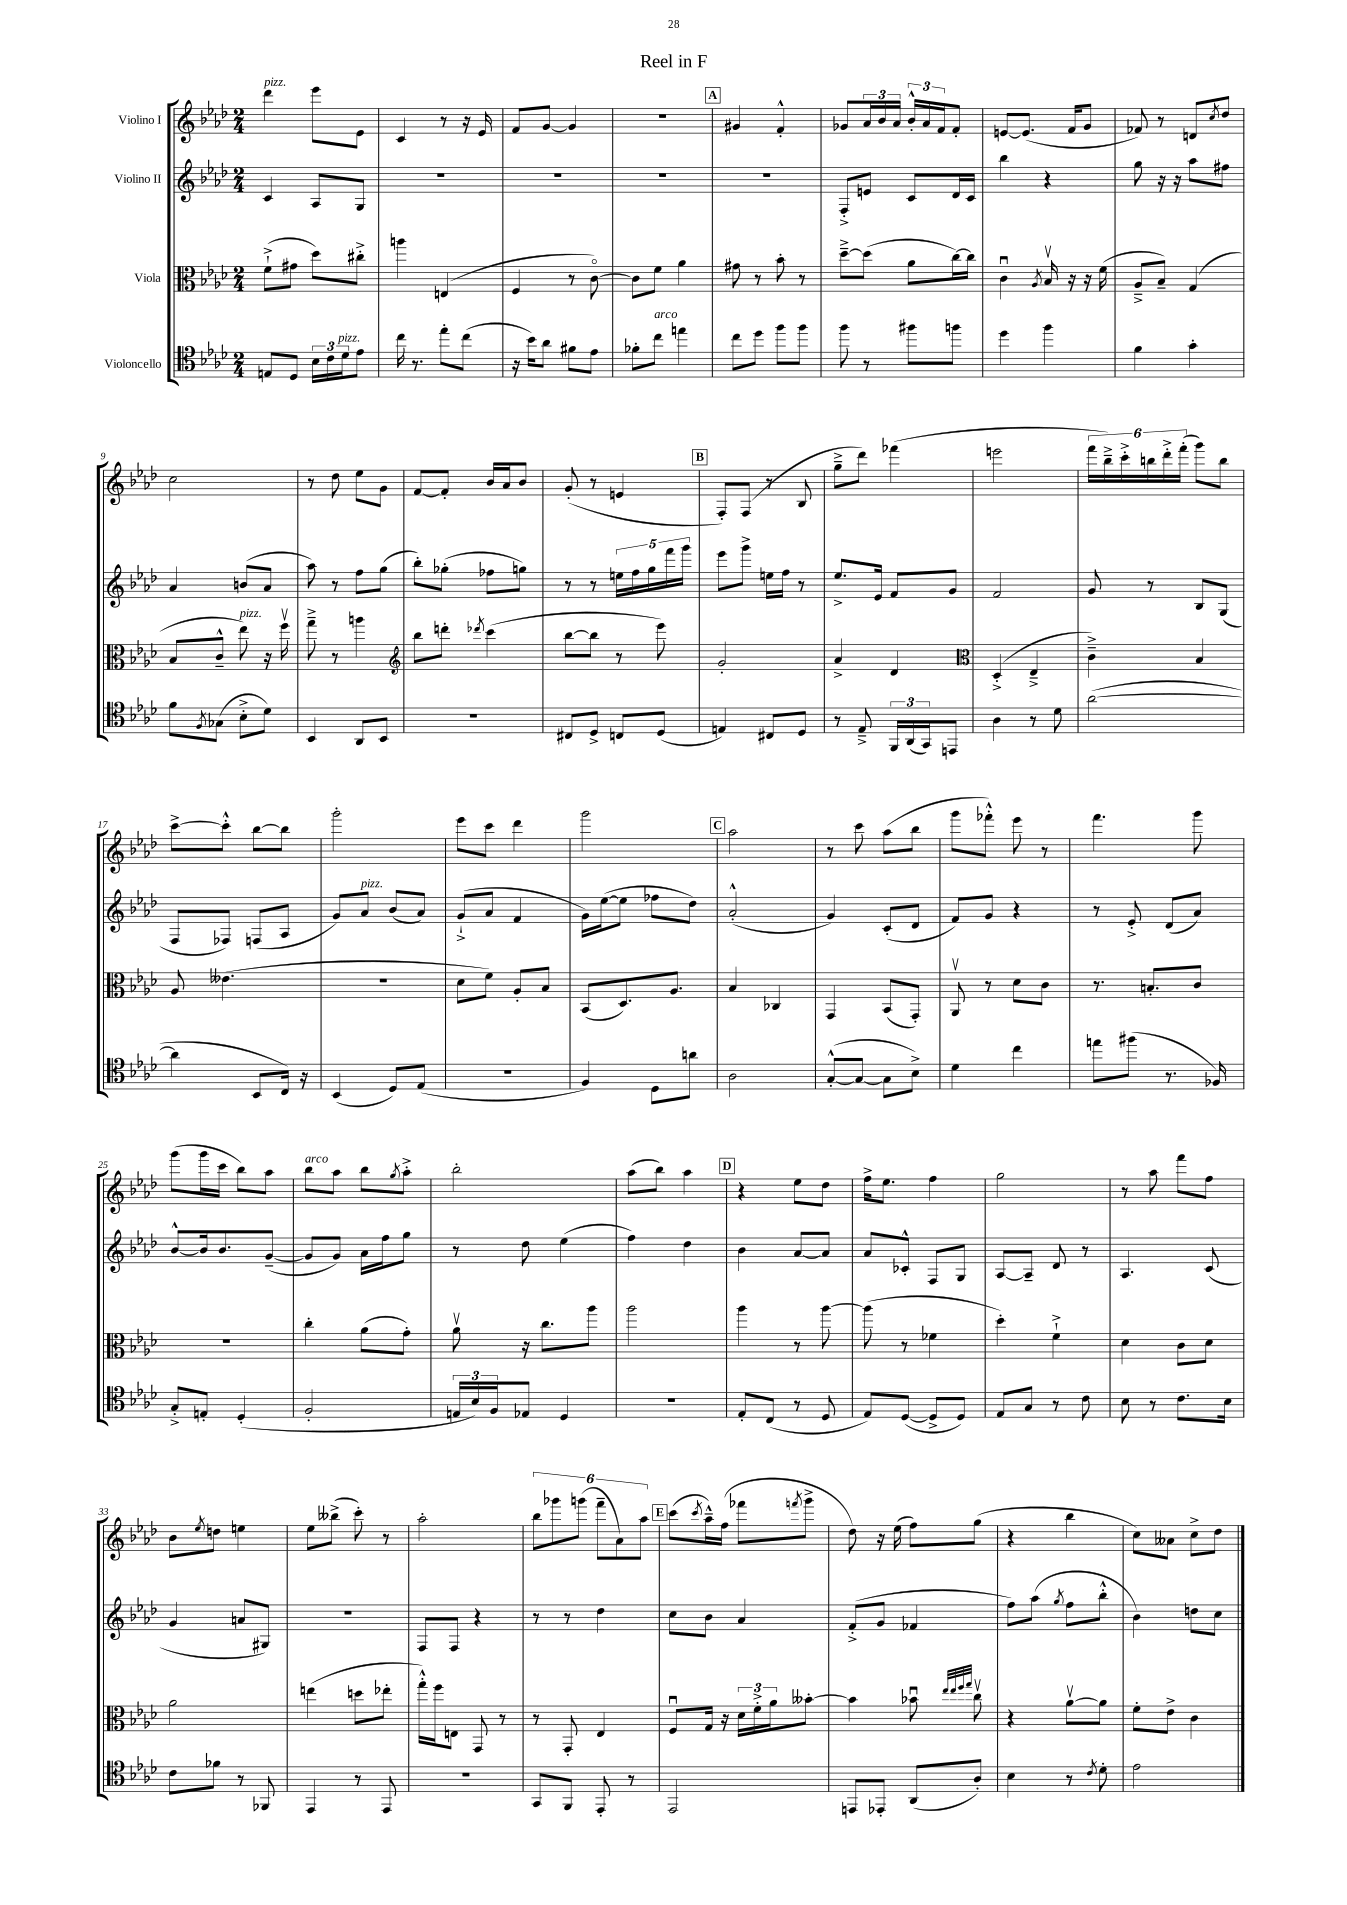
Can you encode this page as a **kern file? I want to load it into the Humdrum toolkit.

**kern	**kern	**kern	**kern
*part4	*part3	*part2	*part1
*staff4	*staff3	*staff2	*staff1
*I"Violoncello	*I"Viola	*I"Violino II	*I"Violino I
*clefC4	*clefC3	*clefG2	*clefG2
*k[b-e-a-d-]	*k[b-e-a-d-]	*k[b-e-a-d-]	*k[b-e-a-d-]
*M2/4	*M2/4	*M2/4	*M2/4
=1	=1	=1	=1
!	!	!	!LO:TX:a:i:t=pizz.
8En/L	(8f`^\L	4c/	4ddd-\
8D-/J	8g#X\J	.	.
24B-\LL	8dd-\L)	8A-/L	8eee-\L
24c\	.	.	.
!LO:TX:a:i:t=pizz.	!	!	!
24d-\J	.	.	.
8e-\J	8cc#X'^\J	8G/J	8e-\J
=2	=2	=2	=2
16cc\	4aan\	2r	4c/
8.r	.	.	.
8ee-'\L	(4En/	.	8r
(8cc\J	.	.	16r
.	.	.	16e-/
=3	=3	=3	=3
16r	4F/	2r	8f/L
16b-\KL)	.	.	.
8a-\J	.	.	[8g/J
8f#X\L	8r	.	4g/]
8e-\J	[8c\)	.	.
=4	=4	=4	=4
8f-X'\L	8c\L]	2r	2r
!LO:TX:a:i:t=arco	!	!	!
8cc\J	8f\J	.	.
4een\	4a-\	.	.
!!LO:REH:place=s1:t=A
=5	=5	=5	=5
8cc\L	8g#X\	2r	4g#X/
8dd-\J	8r	.	.
8ff\L	8b-'\	.	4f'^^/
8ff\J	8r	.	.
=6	=6	=6	=6
8ff\	[8dd-~^\L	8F'^/L	8g-X/L
8r	(8dd-\J]	8en/J	24a-/L
.	.	.	24b-/
.	.	.	24a-/JJ
8ff#X\L	8a-\L	8c/L	24b-'^^/LL
.	.	.	24a-/
.	.	.	24f/J
8ffn\J	[16cc\L)	16d-/L	8f'/J
.	16cc\JJ]	16c/JJ	.
=7	=7	=7	=7
4dd-\	4cu\	4bb-\	[8en/L
.	.	.	(8.e/J]
.	8qA-/	.	.
4ff\	16B-v/	4r	.
.	16r	.	16f/KL
.	16r	.	8g/J
.	(16f\	.	.
=8	=8	=8	=8
4f\	8A-~^/L	8gg\	8f-X/)
.	8B-~/J)	16r	8r
.	.	16r	.
4g'\	(4G/	8aa-\L	8dn/L
.	.	.	8qcc/
.	.	8ff#X\J	8dd-/J
!!LO:LB:g=z
=9	=9	=9	=9
8f\L	8B-/L	4a-/	2cc\
8qF/	.	.	.
(8G-X\J	8c~^^/J	.	.
!	!LO:TX:a:i:t=pizz.	!	!
8B-'^\L	8ee-\)	(8bn/L	.
8d-\J)	16r	8a-/J	.
.	16ffv\	.	.
=10	=10	=10	=10
4BB-/	8gg~^\	8aa-\)	8r
.	8r	8r	8dd-\
8AA-/L	4aan\	8ff\L	8ee-\L
8BB-/J	.	(8gg\J	8g\J
=11	=11	=11	=11
*	*clefG2	*	*
2r	8bb-\L	8bb-'\L)	[8f/L
.	8dddn'\J	(8gg-X'\J	8f'/J]
.	8qddd-X/	.	.
.	(4ccc\	8ff-X\L	16b-/LL
.	.	.	16a-/J
.	.	8ggn\J)	8b-/J
=12	=12	=12	=12
8C#X/L	[8bb-\L	8r	(8g'/
8D-^/J	8bb-\J]	8r	8r
8Cn/L	8r	20een\LL	4en/
.	.	20ff\	.
.	.	20gg\	.
(8D-/J	8eee-\)	.	.
.	.	20fff\	.
.	.	20ggg\JJ	.
!!LO:REH:place=s1:t=B
=13	=13	=13	=13
4En/)	2g'/	8eee-\L	8F'/L)
.	.	8ggg^\J	(8F/J
8C#X/L	.	16een\LL	8r
.	.	16ff\JJ	.
8D-/J	.	8r	8B-/
=14	=14	=14	=14
8r	4a-^/	8.ee-^/L	8gg~^\L
8E-~^/	.	.	8ddd-\J)
.	.	16e-/Jk	.
24FF/LL	4d-/	8f/L	(4fff-X\
(24AA-/	.	.	.
24GG/J)	.	.	.
8EEn/J	.	8g/J	.
=15	=15	=15	=15
*	*clefC3	*	*
4A-\	(4D-'^/	2f/	2eeen\
8r	4E-~^/	.	.
8d-\	.	.	.
=16	=16	=16	=16
([2a-\	4c~^\)	8g/	24fff\LL
.	.	.	24bb-~^\)
.	.	.	24ccc'^\
.	.	8r	24bbn\
.	.	.	24ddd-'^\
.	.	.	(24fff'\JJ
.	4B-/	8B-/L	8ggg\L)
.	.	(8G/J	8bb\J
!!LO:LB:g=z
=17	=17	=17	=17
4a-\]	8A-/	8F/L	[8ccc^\L
.	(4.e--X\	8F-X/J)	8ccc'^^\J]
8BB-/L	.	(8Fn/L	[8bb-\L
16C/Jk)	.	8A-/J	8bb-\J]
16r	.	.	.
=18	=18	=18	=18
(4BB-/	2r	8g/L)	2ggg'\
!	!	!LO:TX:a:i:t=pizz.	!
.	.	8a-/J	.
8D-/L)	.	(8b-/L	.
(8E-/J	.	8a-/J)	.
=19	=19	=19	=19
2r	8d-\L	(8g`^/L	8eee-\L
.	8f\J)	8a-/J	8ccc\J
.	8A-'/L	4f/	4ddd-\
.	8B-/J	.	.
=20	=20	=20	=20
4F/)	(8BB-/L	16g\LL)	2ggg\
.	.	([16ee-\J	.
.	8.D-/)	8ee-\J]	.
8D-\L	.	8ff-X\L	.
.	8.A-/J	.	.
8an\J	.	8dd-\J)	.
!!LO:REH:place=s1:t=C
=21	=21	=21	=21
2A-\	4B-/	(2a-'^^/	2aa-\
.	4C-X/	.	.
=22	=22	=22	=22
([8G'^^/L	4GG/	4g/)	8r
8G/J_	.	.	8ccc\
8G\L]	(8BB-/L	(8c'/L	(8aa-\L
8B-^\J)	8GG'/J)	8d-/J	8bb-\J
=23	=23	=23	=23
4d-\	8AA-v/	8f/L)	8ggg\L
.	8r	8g/J	8fff-X'^^\J)
4cc\	8d-\L	4r	8eee-\
.	8c\J	.	8r
=24	=24	=24	=24
8een\L	8.r	8r	4.fff\
(8ff#X\J	.	8e-'^/	.
.	8.Bn'/L	.	.
8.r	.	(8d-/L	.
.	8c/J	8a-/J)	8ggg\
16F-X/)	.	.	.
!!LO:LB:g=z
=25	=25	=25	=25
8G'^/L	2r	[8b-^^/L	(8ggg\L
8En'/J	.	16b-/k]	16ggg\L
.	.	8.b-/	16ccc\JJ
(4D-'/	.	.	8bb-\L)
.	.	([8g~/J	8aa-\J
=26	=26	=26	=26
!	!	!	!LO:TX:a:i:t=arco
2F'/	4cc'\	8g/L]	8bb-\L
.	.	8g/J)	8aa-\J
.	(8a-\L	16a-\LL	8bb-\L
.	.	16ff\J	.
.	.	.	8qgg/
.	8g'\J)	8gg\J	8aa-'^\J
=27	=27	=27	=27
24En/LL	8a-v\	8r	2bb-'\
24B-/)	.	.	.
24F/J	.	.	.
8E-X/J	16r	8dd-\	.
.	8.cc\L	.	.
4D-/	.	(4ee-\	.
.	8aa-\J	.	.
=28	=28	=28	=28
2r	2aa-\	4ff\)	(8aa-\L
.	.	.	8bb-\J)
.	.	4dd-\	4aa-\
!!LO:REH:place=s1:t=D
=29	=29	=29	=29
8E-'/L	4aa-\	4b-\	4r
(8C/J	.	.	.
8r	8r	[8a-/L	8ee-\L
8D-/	[8aa-\	8a-/J]	8dd-\J
=30	=30	=30	=30
8E-/L)	(8aa-\]	8a-/L	16ff^\KL
.	.	.	8.ee-\J
([8D-/J	8r	8c-X'^^/J	.
8D-^/L]	4f-X\	8F/L	4ff\
8D-/J)	.	8G/J	.
=31	=31	=31	=31
8E-/L	4dd-'\)	[8A-/L	2gg\
8G/J	.	8A-~/J]	.
8r	4f`^\	8d-/	.
8c\	.	8r	.
=32	=32	=32	=32
8B-\	4d-\	4.A-/	8r
8r	.	.	8aa-\
8.c\L	8c\L	.	8fff\L
.	8d-\J	(8c/	8ff\J
16B-\Jk	.	.	.
!!LO:LB:g=z
=33	=33	=33	=33
8c\L	2a-\	4g/	8b-\L
.	.	.	8qee-/
8f-X\J	.	.	8ddn\J
8r	.	8an/L	4een\
8FF-X/	.	8G#X/J)	.
=34	=34	=34	=34
4EE-/	(4een\	2r	8ee-\L
.	.	.	(8bb--X^\J
8r	8ddn\L	.	8ccc'\)
8EE-/	8ee-X'\J	.	8r
=35	=35	=35	=35
2r	16gg'^^\LL)	8F/L	2aa-'\
.	16ff\J	.	.
.	8En\J	8F/J	.
.	8GG/	4r	.
.	8r	.	.
=36	=36	=36	=36
8GG/L	8r	8r	12bb-\L
.	.	.	12ggg-X\
8FF/J	8GG'/	8r	.
.	.	.	(12gggn\J
8EE-'/	4E-/	4dd-\	12fff~\L
.	.	.	12a-\)
8r	.	.	.
.	.	.	12aa-\J
!!LO:REH:place=s1:t=E
=37	=37	=37	=37
2EE-/	8Fu/L	8cc\L	(8ccc\L
.	.	.	8qccc/
.	16G/Jk	8b-\J	16aa-~^^\L)
.	16r	.	(16ff\JJ
.	24d-\LL	4a-/	8fff-X\L
.	24f'^\	.	.
.	24a-\J	.	.
.	.	.	8qfffn/
.	[8b--X'\J	.	8ggg^\J
=38	=38	=38	=38
8EEn/L	4b--\]	(8f'^/L	8dd-\)
8EE-X'/J	.	8g/J	16r
.	.	.	(16ee-\
(8AA-/L	8b-Xu\	4f-X/	8ff\L)
.	32qqee-/LLL	.	.
.	32qqee-/	.	.
.	32qqff/	.	.
.	32qqgg/JJJ	.	.
8A-'/J)	8ccv\	.	(8gg\J
=39	=39	=39	=39
4B-\	4r	8ff\L)	4r
.	.	(8aa-\J	.
.	.	8qgg/	.
8r	[8a-v\L	8ff\L	4bb-\
8qc/	.	.	.
8d-'\	8a-\J]	8bb-'^^\J	.
=40	=40	=40	=40
2e-\	8f'\L	4b-\)	8cc\L)
.	8e-^\J	.	8a--X\J
.	4c\	8ddn\L	8cc^\L
.	.	8cc\J	8dd-\J
==	==	==	==
*-	*-	*-	*-
